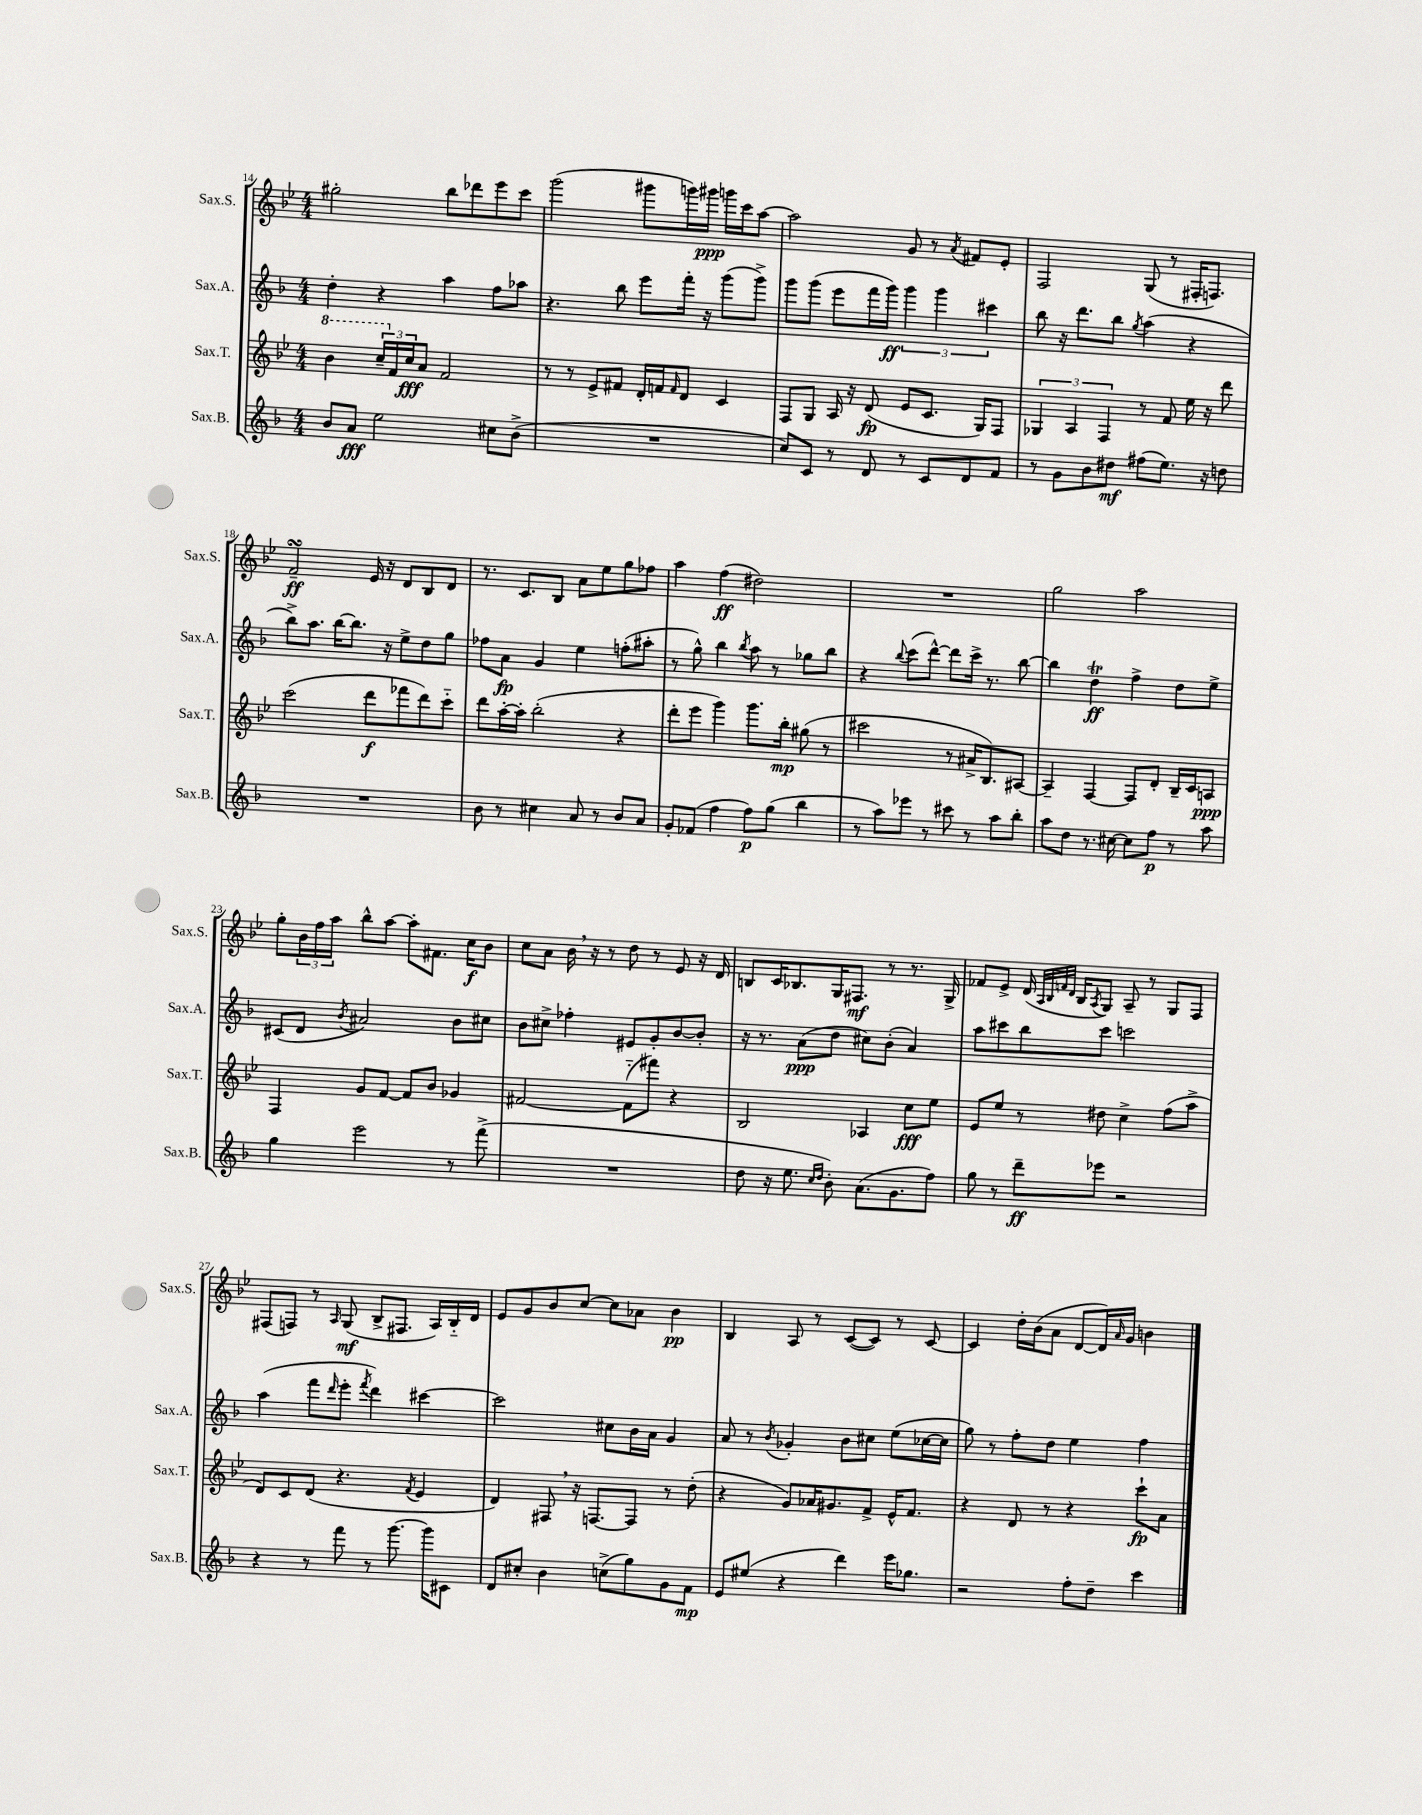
<<
\new StaffGroup <<
\new Staff = "s0" \with { instrumentName = "Sax.S." shortInstrumentName = "Sax.S." } {
    \clef treble \key bes \major \numericTimeSignature \time 4/4
    gis''2-. bes''8 des'''8 ees'''8 c'''8 |
    g'''2( gis'''8 g'''16) gis'''16\ppp g'''16 c'''16 a''8~ |
    a''2 g'8 r8 \acciaccatura { a'8 } fis'8 ees'8-. |
    f2 g8( r8 fis16-. f8.) |
    f'2--\turn\ff ees'16 r16 d'8 bes8 d'8 |
    r8. c'8. bes8 a'8 ees''8 g''8 fes''8 |
    a''4 f''4\ff( dis''2) |
    R1 |
    g''2 a''2 |
    g''8-. \tuplet 3/2 { bes'16 f''16 a''16 } bes''8-^ a''8~ a''8-. fis'8. c''16\f bes'8 |
    c''8 a'8 bes'16 \breathe r16 r8 d''8 r8 ees'8 r16 d'16 |
    b8 c'16 bes8. g16 fis8.\mf r8 r8. g16-> |
    fes'8 ees'8-> d'16( \grace { a32 bes32 f'32 d'32 } bes16 \acciaccatura { a8 } g8) a8-- r8 g8 f8 |
    fis8( f8) r8 \grace { a16 } g8\mf( bes8-> fis8. a16) bes16-_ d'16 |
    ees'8 g'8 bes'8 c''8~ c''8 aes'8 bes'4\pp |
    bes4 a8 r8 c'8~( c'8) r8 c'8~ |
    c'4 d''16-. bes'16( a'8 d'8~ d'16) \grace { a'16 } g'16 b'4 \bar "|." |
}
\new Staff = "s1" \with { instrumentName = "Sax.A." shortInstrumentName = "Sax.A." } {
    \clef treble \key f \major \numericTimeSignature \time 4/4
    d''4-. r4 a''4 f''8 aes''8 |
    r4. bes''8 e'''8 f'''16-. r16 g'''8( g'''8->) |
    g'''8 g'''8( e'''8 f'''16 g'''16\ff) \tuplet 3/2 { g'''4 g'''4 cis'''4 } |
    bes''8 r16 d'''8. bes''8 \acciaccatura { g''8 } a''4( r4 |
    bes''8->) a''8. bes''16~ bes''8. r16 e''8-> d''8 g''8 |
    fes''8 a'8\fp g'4 e''4 f''8-.( ais''8-. |
    r8 g''8-^) bes''4 \acciaccatura { bes''8 } a''8 r8 ges''8 bes''8 |
    r4 \appoggiatura { bes''8 } c'''8( d'''8~-^) d'''8 c'''16-> r8. bes''8~ |
    bes''4 d''4\trill\ff f''4-> d''8 e''8-> |
    cis'8( d'8 \acciaccatura { bes'8 } ais'2) bes'8 cis''8 |
    bes'8 cis''8-> fes''4-. eis'8 g'8-. bes'8~ bes'8-. |
    r16 r8. a'8\ppp( d''8 cis''8) bes'8-.( a'4) |
    a''8 cis'''8 bes''8 cis'''8 c'''2 |
    a''4( f'''8 \grace { d'''16 } e'''8-. \acciaccatura { f'''8 } d'''4) cis'''4~ |
    cis'''2 cis''8 bes'16 a'16 g'4 |
    a'8 r8 \acciaccatura { bes'8 } ges'4-. bes'8 cis''8 e''8( ces''16~ ces''16 |
    g''8) r8 f''8-. d''8 e''4 f''4 \bar "|." |
}
\new Staff = "s2" \with { instrumentName = "Sax.T." shortInstrumentName = "Sax.T." } {
    \clef treble \key bes \major \numericTimeSignature \time 4/4
    \ottava #1 bes''4 \tuplet 3/2 { c'''16-- \ottava #0 f'16 c''16\fff } a'8 f'2 |
    r8 r8 ees'8-> fis'8 d'16-. f'16 \grace { f'16 } d'8 c'4 |
    f8 g8 a16 r16 d'8\fp( ees'8 c'8. g16) f8 |
    \tuplet 3/2 { ges4 a4 f4 } r8 f'8 ees''16 r16 d'''8 |
    c'''2( d'''8\f fes'''8 d'''8) c'''8-_ |
    d'''8 a''16~-. a''16-. bes''2-.( r4 |
    d'''8-. ees'''8 g'''4) g'''8. bes''16-.\mp gis''8( r8 |
    cis'''2 r8 ais'16-> bes8.) ais8~ |
    ais4-- f4~ f8 d'8-. bes16-- c'16 a8\ppp |
    f4 g'8 f'8~ f'8 bes'8 ges'4 |
    fis'2~ fis'8-_( fis'''8) r4 |
    bes2 aes4 c''8\fff ees''8 |
    ees'8 ees''8 r8 dis''8 c''4-> f''8( a''8-> |
    d'8) c'8 d'8( r4. \acciaccatura { f'8 } ees'4 |
    d'4) fis8 \breathe r16 f8.~ f8 r8 d''8-.( |
    r4 g'8) aes'16 gis'8. f'8-> ees'16-^ f'8. |
    r4 d'8 r8 r4 c'''8-!\fp a'8 \bar "|." |
}
\new Staff = "s3" \with { instrumentName = "Sax.B." shortInstrumentName = "Sax.B." } {
    \clef treble \key f \major \numericTimeSignature \time 4/4
    bes'8 a'8\fff e''2 cis''8 bes'8->( |
    R1 |
    c''8) c'8 r8 d'8 r8 c'8 d'8 f'8 |
    r8 g'8 bes'8 dis''8\mf fis''8( e''8.) r16 d''8 |
    R1 |
    bes'8 r8 cis''4 a'8 r8 bes'8 a'8 |
    g'8-. fes'8( f''4 f''8\p) g''8( bes''4 |
    r8 a''8) ees'''8 r8 cis'''8 r8 a''8 bes''8-. |
    a''8 d''8 r8. cis''16~ cis''8 f''8\p r8 a''8 |
    g''4 e'''2 r8 f'''8->( |
    R1 |
    d''8 r16 e''8. \grace { c''16 d''16 } bes'8-.) a'8.( g'8. f''8) |
    g''8 r8 d'''8--\ff ees'''8 r2 |
    r4 r8 f'''8 r8 g'''8.~ g'''16 cis'8 |
    d'8 cis''8-. bes'4 c''8->( g''8) g'8 f'8\mp |
    e'8 eis''8( r4 d'''4) e'''16 ges''8. |
    r2 f''8-. d''8-- c'''4 \bar "|." |
}
>>
>>
\layout { \context { \Score currentBarNumber = #14 } }
